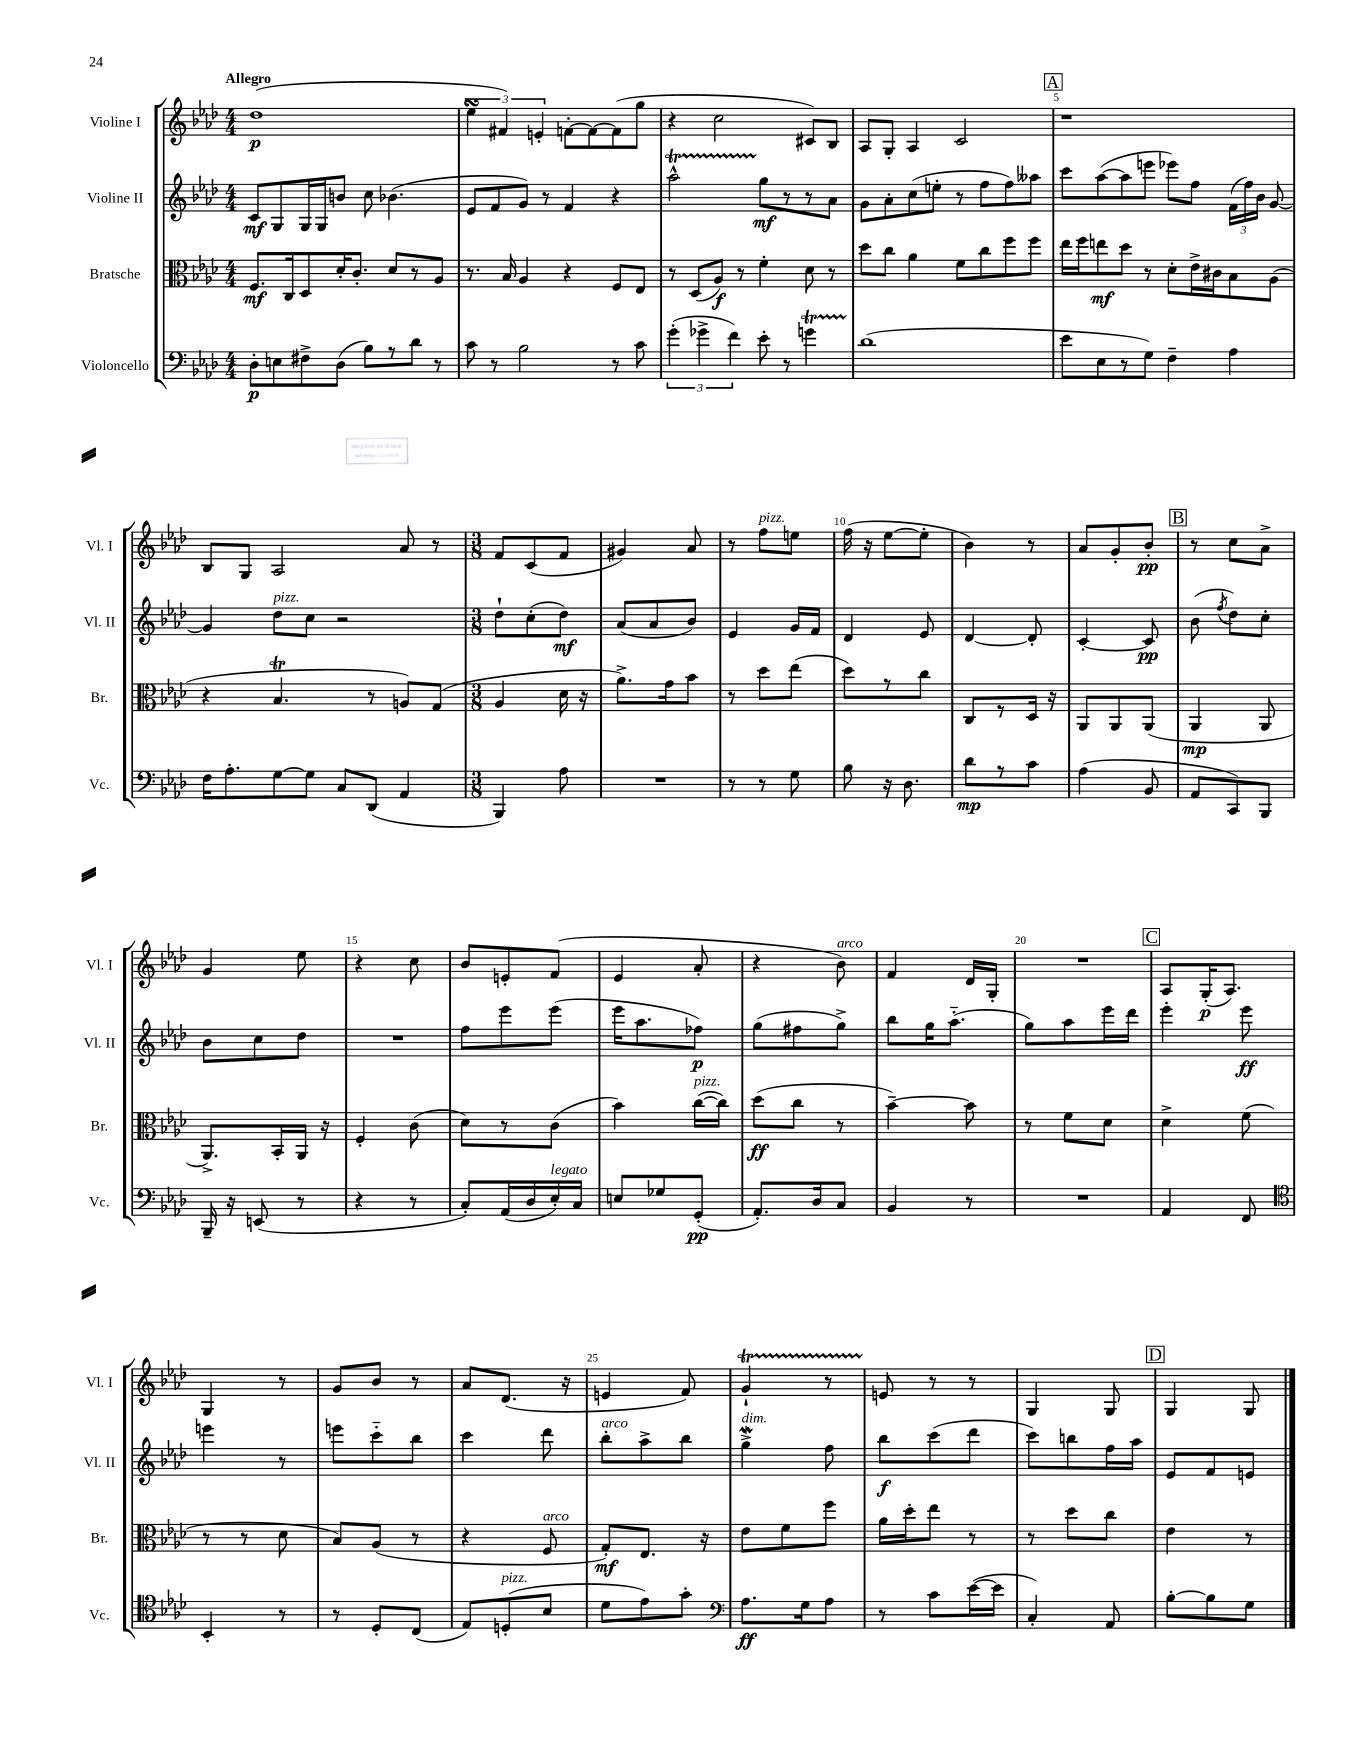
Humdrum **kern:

**kern	**dynam	**kern	**dynam	**kern	**dynam	**kern	**dynam
*part4	*part4	*part3	*part3	*part2	*part2	*part1	*part1
*staff4	*staff4	*staff3	*staff3	*staff2	*staff2	*staff1	*staff1
*I"Violoncello	*	*I"Bratsche	*	*I"Violine II	*	*I"Violine I	*
*I'Vc.	*	*I'Br.	*	*I'Vl. II	*	*I'Vl. I	*
*clefF4	*	*clefC3	*	*clefG2	*	*clefG2	*
*k[b-e-a-d-]	*	*k[b-e-a-d-]	*	*k[b-e-a-d-]	*	*k[b-e-a-d-]	*
*M4/4	*	*M4/4	*	*M4/4	*	*M4/4	*
=1	=1	=1	=1	=1	=1	=1	=1
!	!	!	!	!	!	!LO:TX:a:B:t=Allegro	!
8D-'\L	p	8.F/L	mf	8c/L	mf	(1dd-	p
8En\	.	.	.	8G/	.	.	.
.	.	16C/k	.	.	.	.	.
8F#X^\	.	8D-/	.	16G/L	.	.	.
.	.	.	.	16G/J	.	.	.
(8D-\J	.	16d-'/K	.	8bn/J	.	.	.
.	.	8.c'/J	.	.	.	.	.
8B-\L)	.	.	.	8cc\	.	.	.
8r	.	8d-/L	.	(4.b-X\	.	.	.
8d-\J	.	8r	.	.	.	.	.
8r	.	8A-/J	.	.	.	.	.
=2	=2	=2	=2	=2	=2	=2	=2
8c\	.	8.r	.	8e-/L	.	6ee-sSSS\	.
8r	.	.	.	8f/	.	.	.
.	.	.	.	.	.	6f#X/)	.
.	.	16B-/	.	.	.	.	.
2B-\	.	4A-/	.	8g/J)	.	.	.
.	.	.	.	.	.	6en'/	.
.	.	.	.	8r	.	.	.
.	.	4r	.	4f/	.	[8fn'\L	.
.	.	.	.	.	.	8f\_	.
8r	.	8F/L	.	4r	.	(8f\]	.
8c\	.	8E-/J	.	.	.	8gg\J	.
=3	=3	=3	=3	=3	=3	=3	=3
(6g'\	.	8r	.	2aa-T^^\	.	4r	.
.	.	(8D-/L	.	.	.	.	.
6g-X^\	.	.	.	.	.	.	.
.	.	8A-/J)	f	.	.	2cc\	.
6f\)	.	.	.	.	.	.	.
.	.	8r	.	.	.	.	.
8e-'\	.	4f'\	.	8gg\L	mf	.	.
8r	.	.	.	8r	.	.	.
4gnt\	.	8d-\	.	8r	.	8c#X/L)	.
.	.	8r	.	8a-\J	.	8B-/J	.
=4	=4	=4	=4	=4	=4	=4	=4
(1d-	.	8dd-\L	.	8g\L	.	8A-/L	.
.	.	8cc\J	.	8a-'\	.	8G'/J	.
.	.	4a-\	.	(8cc\	.	4A-/	.
.	.	.	.	8een'\J	.	.	.
.	.	8f\L	.	8r	.	2c/	.
.	.	8cc\	.	8ff\L	.	.	.
.	.	8ff\	.	8ff\)	.	.	.
.	.	8ff\J	.	8aa--X\J	.	.	.
!!LO:REH:place=s1:t=A
=5	=5	=5	=5	=5	=5	=5	=5
8e-\L	.	16ee-\LL	.	8ccc\L	.	1r	.
.	.	16ff\J	.	.	.	.	.
8E-\	.	8een\	mf	([8aa-\	.	.	.
8r	.	8dd-\J	.	8aa-\]	.	.	.
8G\J)	.	8r	.	8eeen\J	.	.	.
4F~\	.	8d-'\L	.	8eee-X\L)	.	.	.
.	.	16e-^\L	.	8ff\J	.	.	.
.	.	16c#X\J	.	.	.	.	.
4A-\	.	8B-\	.	(24f\LL	.	.	.
.	.	.	.	24ff\)	.	.	.
.	.	.	.	24b-\JJ	.	.	.
.	.	(8A-\J	.	[8g/	.	.	.
!!LO:LB:g=z
=6	=6	=6	=6	=6	=6	=6	=6
16F\KL	.	4r	.	4g/]	.	8B-/L	.
8.A-'\	.	.	.	.	.	.	.
.	.	.	.	.	.	8G/J	.
!	!	!	!	!LO:TX:a:i:t=pizz.	!	!	!
[8G\	.	4.B-T/	.	8dd-\L	.	2A-/	.
8G\J]	.	.	.	8cc\J	.	.	.
8C/L	.	.	.	2r	.	.	.
(8DD-/J	.	8r	.	.	.	.	.
4AA-/	.	8An/L)	.	.	.	8a-/	.
.	.	(8G/J	.	.	.	8r	.
=7	=7	=7	=7	=7	=7	=7	=7
*M3/8	*	*M3/8	*	*M3/8	*	*M3/8	*
4BBB-/)	.	4A-/	.	8dd-`\L	.	8f/L	.
.	.	.	.	(8cc'\	.	(8c/	.
8A-\	.	16d-\	.	8dd-\J)	mf	8f/J	.
.	.	16r	.	.	.	.	.
=8	=8	=8	=8	=8	=8	=8	=8
4.r	.	8.a-^\L)	.	(8a-/L	.	4g#X/)	.
.	.	.	.	8a-/	.	.	.
.	.	16g\k	.	.	.	.	.
.	.	8b-\J	.	8b-/J)	.	8a-/	.
=9	=9	=9	=9	=9	=9	=9	=9
8r	.	8r	.	4e-/	.	8r	.
!	!	!	!	!	!	!LO:TX:a:i:t=pizz.	!
8r	.	8dd-\L	.	.	.	8ff\L	.
8G\	.	(8ee-\J	.	16g/LL	.	8een\J	.
.	.	.	.	16f/JJ	.	.	.
=10	=10	=10	=10	=10	=10	=10	=10
8B-\	.	8dd-\L)	.	4d-/	.	(16ff\	.
.	.	.	.	.	.	16r	.
16r	.	8r	.	.	.	[8ee-\L	.
8.D-\	.	.	.	.	.	.	.
.	.	8cc\J	.	8e-/	.	8ee-'\J]	.
=11	=11	=11	=11	=11	=11	=11	=11
8d-\L	mp	8C/L	.	[4d-/	.	4b-\)	.
8r	.	8r	.	.	.	.	.
8c\J	.	16D-/Jk	.	8d-'/]	.	8r	.
.	.	16r	.	.	.	.	.
=12	=12	=12	=12	=12	=12	=12	=12
(4A-\	.	8AA-/L	.	[4c'/	.	8a-/L	.
.	.	8AA-/	.	.	.	8g'/	.
8BB-/	.	(8AA-/J	.	8c/]	pp	8b-'/J	pp
!!LO:REH:place=s1:t=B
=13	=13	=13	=13	=13	=13	=13	=13
8AA-/L	.	4AA-/	mp	(8b-\	.	8r	.
.	.	.	.	8qff/	.	.	.
8CC/)	.	.	.	8dd-\L)	.	8cc\L	.
8BBB-/J	.	8AA-/	.	8cc'\J	.	8a-^\J	.
!!LO:LB:g=z
=14	=14	=14	=14	=14	=14	=14	=14
16BBB-~/	.	8.AA-^/L)	.	8b-\L	.	4g/	.
16r	.	.	.	.	.	.	.
(8EEn/	.	.	.	8cc\	.	.	.
.	.	16BB-'/L	.	.	.	.	.
8r	.	16AA-/JJ	.	8dd-\J	.	8ee-\	.
.	.	16r	.	.	.	.	.
=15	=15	=15	=15	=15	=15	=15	=15
4r	.	4F'/	.	4.r	.	4r	.
8r	.	(8c\	.	.	.	8cc\	.
=16	=16	=16	=16	=16	=16	=16	=16
8C'/L)	.	8d-\L)	.	8ff\L	.	8b-/L	.
(16AA-/L	.	8r	.	8eee-\	.	8en'/	.
16D-/	.	.	.	.	.	.	.
!LO:TX:a:i:t=legato	!	!	!	!	!	!	!
16E-'/)	.	(8c\J	.	(8eee-\J	.	(8f/J	.
16C/JJ	.	.	.	.	.	.	.
=17	=17	=17	=17	=17	=17	=17	=17
8En/L	.	4b-\)	.	16eee-\KL	.	4e-/	.
.	.	.	.	8.aa-\	.	.	.
8G-X/	.	.	.	.	.	.	.
!	!	!LO:TX:a:i:t=pizz.	!	!	!	!	!
(8GG'/J	pp	([16cc\LL	.	8ff-X\J)	p	8a-'/	.
.	.	16cc\JJ])	.	.	.	.	.
=18	=18	=18	=18	=18	=18	=18	=18
8.AA-'/L)	.	(8dd-\L	ff	(8gg\L	.	4r	.
.	.	8cc\J	.	8ff#X\	.	.	.
16D-/k	.	.	.	.	.	.	.
!	!	!	!	!	!	!LO:TX:a:i:t=arco	!
8C/J	.	8r	.	8gg^\J)	.	8b-\)	.
=19	=19	=19	=19	=19	=19	=19	=19
4BB-/	.	[4b-~\)	.	8bb-\L	.	4f/	.
.	.	.	.	16gg\K	.	.	.
.	.	.	.	(8.aa-\J	.	.	.
8r	.	8b-\]	.	.	.	16d-/LL	.
.	.	.	.	.	.	16G'/JJ	.
=20	=20	=20	=20	=20	=20	=20	=20
4.r	.	8r	.	8gg\L)	.	4.r	.
.	.	8f\L	.	8aa-\	.	.	.
.	.	8d-\J	.	16eee-\L	.	.	.
.	.	.	.	16ddd-\JJ	.	.	.
!!LO:REH:place=s1:t=C
=21	=21	=21	=21	=21	=21	=21	=21
4AA-/	.	4d-^\	.	4eee-'\	.	8A-/L	.
.	.	.	.	.	.	(16G'/K	p
.	.	.	.	.	.	8.A-/J)	.
8FF/	.	(8f\	.	8eee-\	ff	.	.
!!LO:LB:g=z
=22	=22	=22	=22	=22	=22	=22	=22
*clefC4	*	*	*	*	*	*	*
4BB-'/	.	8r	.	4eeen\	.	4G/	.
.	.	8r	.	.	.	.	.
8r	.	8d-\	.	8r	.	8r	.
=23	=23	=23	=23	=23	=23	=23	=23
8r	.	8B-/L)	.	8eeen\L	.	8g/L	.
8D-'/L	.	(8A-/J	.	8ccc\	.	8b-/J	.
(8C/J	.	8r	.	8bb-\J	.	8r	.
=24	=24	=24	=24	=24	=24	=24	=24
8E-/L)	.	4r	.	4ccc\	.	8a-/L	.
!LO:TX:a:i:t=pizz.	!	!	!	!	!	!	!
(8Dn'/	.	.	.	.	.	(8.d-/J	.
!	!	!LO:TX:a:i:t=arco	!	!	!	!	!
8B-/J	.	8F/	.	8ddd-\	.	.	.
.	.	.	.	.	.	16r	.
=25	=25	=25	=25	=25	=25	=25	=25
!	!	!	!	!LO:TX:a:i:t=arco	!	!	!
8d-\L	.	8G'/L)	mf	8bb-'\L	.	4en/	.
8e-\)	.	8.E-/J	.	8aa-^\	.	.	.
8g'\J	.	.	.	8bb-\J	.	8f/)	.
.	.	16r	.	.	.	.	.
=26	=26	=26	=26	=26	=26	=26	=26
*clefF4	*	*	*	*	*	*	*
!	!	!	!	!LO:TX:a:i:t=dim.	!	!	!
8.A-\L	ff	8e-\L	.	4ggW^\	.	4gt`/	.
.	.	8f\	.	.	.	.	.
16G\k	.	.	.	.	.	.	.
8A-\J	.	8ff\J	.	8ff\	.	8r	.
=27	=27	=27	=27	=27	=27	=27	=27
8r	.	16a-\LL	.	8bb-\L	f	8en/	.
.	.	16dd-'\J	.	.	.	.	.
8c\L	.	8ee-\J	.	(8ccc\	.	8r	.
([16e-\L	.	8r	.	8ddd-\J	.	8r	.
16e-\JJ]	.	.	.	.	.	.	.
=28	=28	=28	=28	=28	=28	=28	=28
4C'/)	.	8r	.	8ccc\L)	.	4G/	.
.	.	8dd-\L	.	8bbn\	.	.	.
8AA-/	.	8cc\J	.	16ff\L	.	8G/	.
.	.	.	.	16aa-\JJ	.	.	.
!!LO:REH:place=s1:t=D
=29	=29	=29	=29	=29	=29	=29	=29
[8B-'\L	.	4e-\	.	8e-/L	.	4G/	.
8B-\]	.	.	.	8f/	.	.	.
8G\J	.	8r	.	8en/J	.	8G/	.
==	==	==	==	==	==	==	==
*-	*-	*-	*-	*-	*-	*-	*-
